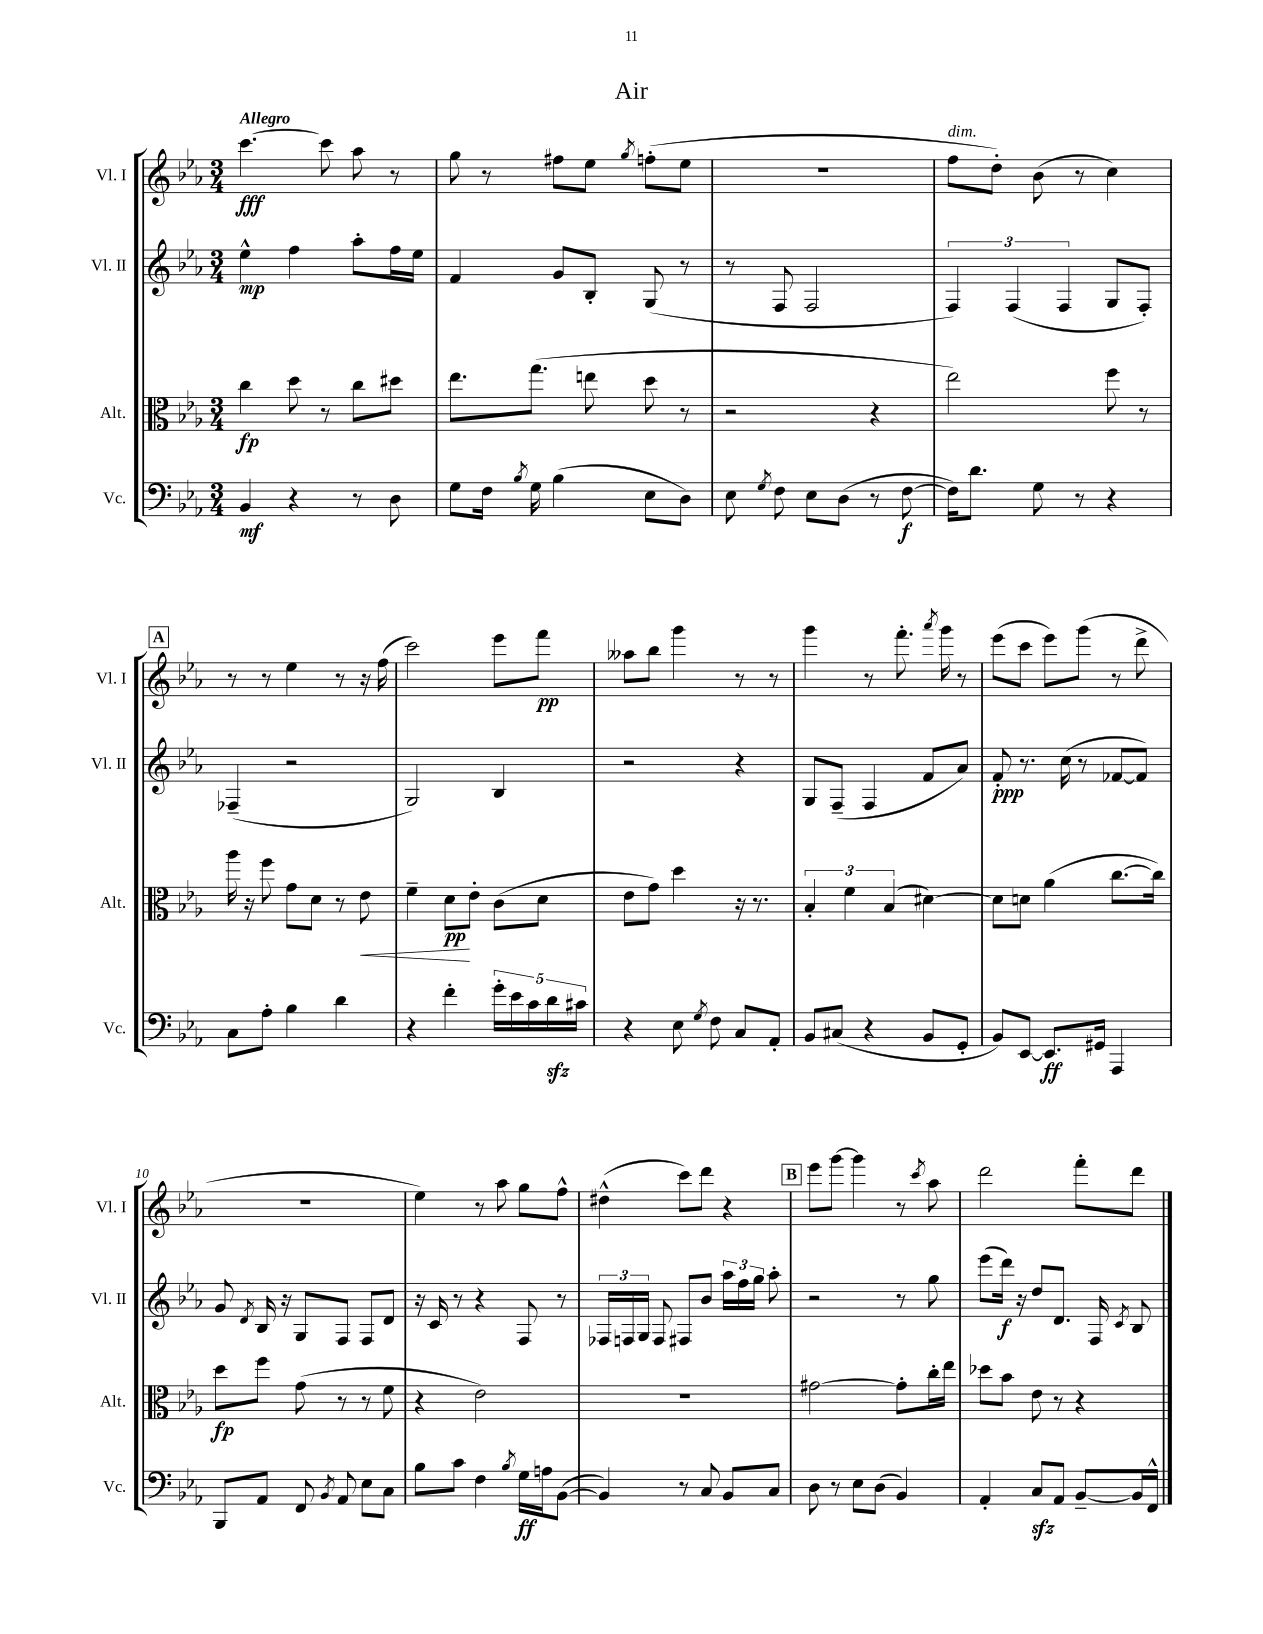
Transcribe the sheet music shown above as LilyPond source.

\header { title = "Air" }
<<
\new StaffGroup <<
\new Staff = "s0" \with { instrumentName = "Vl. I" shortInstrumentName = "Vl. I" } {
    \clef treble \key ees \major \numericTimeSignature \time 3/4 \tempo "Allegro"
    \autoBeamOff c'''4.~\fff c'''8 aes''8 r8 |
    g''8 r8 fis''8[ ees''8] \acciaccatura { g''8 } f''8[-.( ees''8] |
    R2. |
    f''8[^\markup { \italic "dim." } d''8]-.) bes'8( r8 c''4) |
    \mark \markup { \box "A" } r8 r8 ees''4 r8 r16 f''16( |
    c'''2) ees'''8[ f'''8]\pp |
    aeses''8[ bes''8] g'''4 r8 r8 |
    g'''4 r8 f'''8.-. \acciaccatura { aes'''8 } g'''16 r8 |
    ees'''8[( c'''8] ees'''8[) g'''8]( r8 d'''8-> |
    R2. |
    ees''4) r8 aes''8 g''8[ f''8]-^ |
    dis''4-^( c'''8[) d'''8] r4 |
    \mark \markup { \box "B" } ees'''8[ g'''8]~ g'''4 r8 \acciaccatura { c'''8 } aes''8 |
    d'''2 f'''8[-. d'''8] \bar "|." |
}
\new Staff = "s1" \with { instrumentName = "Vl. II" shortInstrumentName = "Vl. II" } {
    \clef treble \key ees \major \numericTimeSignature \time 3/4
    \autoBeamOff ees''4-^\mp f''4 aes''8[-. f''16 ees''16] |
    f'4 g'8[ bes8]-. g8( r8 |
    r8 f8 f2 |
    \tuplet 3/2 { f4) f4( f4 } g8[ f8]-.) |
    \mark \markup { \box "A" } fes4--( r2 |
    g2) bes4 |
    r2 r4 |
    g8[ f8]--( f4 f'8[ aes'8]) |
    f'8-.\ppp r8. c''16( r8 fes'8[~ fes'8]) |
    g'8 \acciaccatura { d'8 } bes16 r16 g8[ f8] f8[ d'8] |
    r16 c'16 r8 r4 f8 r8 |
    \tuplet 3/2 { fes16[ f16 g16] } f8 fis8[ bes'8] \tuplet 3/2 { aes''16[ f''16 g''16] } aes''8-. |
    \mark \markup { \box "B" } r2 r8 g''8 |
    ees'''8[( d'''16]\f) r16 d''8[ d'8.] f16 \acciaccatura { c'8 } bes8 \bar "|." |
}
\new Staff = "s2" \with { instrumentName = "Alt." shortInstrumentName = "Alt." } {
    \clef alto \key ees \major \numericTimeSignature \time 3/4
    \autoBeamOff c''4\fp d''8 r8 c''8[ dis''8] |
    ees''8.[ g''8.]( e''8 d''8 r8 |
    r2 r4 |
    ees''2) f''8 r8 |
    \mark \markup { \box "A" } aes''16 r16 f''8 g'8[ d'8] r8 ees'8\< |
    f'4-- d'8[\pp\! ees'8]-. c'8[( d'8] |
    ees'8[ g'8]) d''4 r16 r8. |
    \tuplet 3/2 { bes4-. f'4 bes4( } dis'4~) |
    dis'8[ d'8] aes'4( c''8.[~ c''16]) |
    d''8[\fp f''8] g'8( r8 r8 f'8 |
    r4 ees'2) |
    R2. |
    \mark \markup { \box "B" } gis'2~ gis'8[-. c''16-. ees''16] |
    des''8[ bes'8] ees'8 r8 r4 \bar "|." |
}
\new Staff = "s3" \with { instrumentName = "Vc." shortInstrumentName = "Vc." } {
    \clef bass \key ees \major \numericTimeSignature \time 3/4
    \autoBeamOff bes,4\mf r4 r8 d8 |
    g8[ f16] \acciaccatura { bes8 } g16 bes4( ees8[ d8]) |
    ees8 \acciaccatura { g8 } f8 ees8[ d8]( r8 f8~\f |
    f16[) d'8.] g8 r8 r4 |
    \mark \markup { \box "A" } c8[ aes8]-. bes4 d'4 |
    r4 f'4-. \tuplet 5/4 { g'16[-. ees'16 c'16 d'16\sfz cis'16] } |
    r4 ees8 \acciaccatura { g8 } f8 c8[ aes,8]-. |
    bes,8[ cis8]( r4 bes,8[ g,8]-. |
    bes,8[) ees,8]~ ees,8.[\ff gis,16] aes,,4 |
    bes,,8[ aes,8] f,8 \acciaccatura { bes,8 } aes,8 ees8[ c8] |
    bes8[ c'8] f4 \acciaccatura { bes8 } g16[\ff a16 bes,8]~( |
    bes,4) r8 c8 bes,8[ c8] |
    \mark \markup { \box "B" } d8 r8 ees8[ d8]( bes,4) |
    aes,4-. c8[\sfz aes,8] bes,8[~-- bes,16 f,16]-^ \bar "|." |
}
>>
>>
